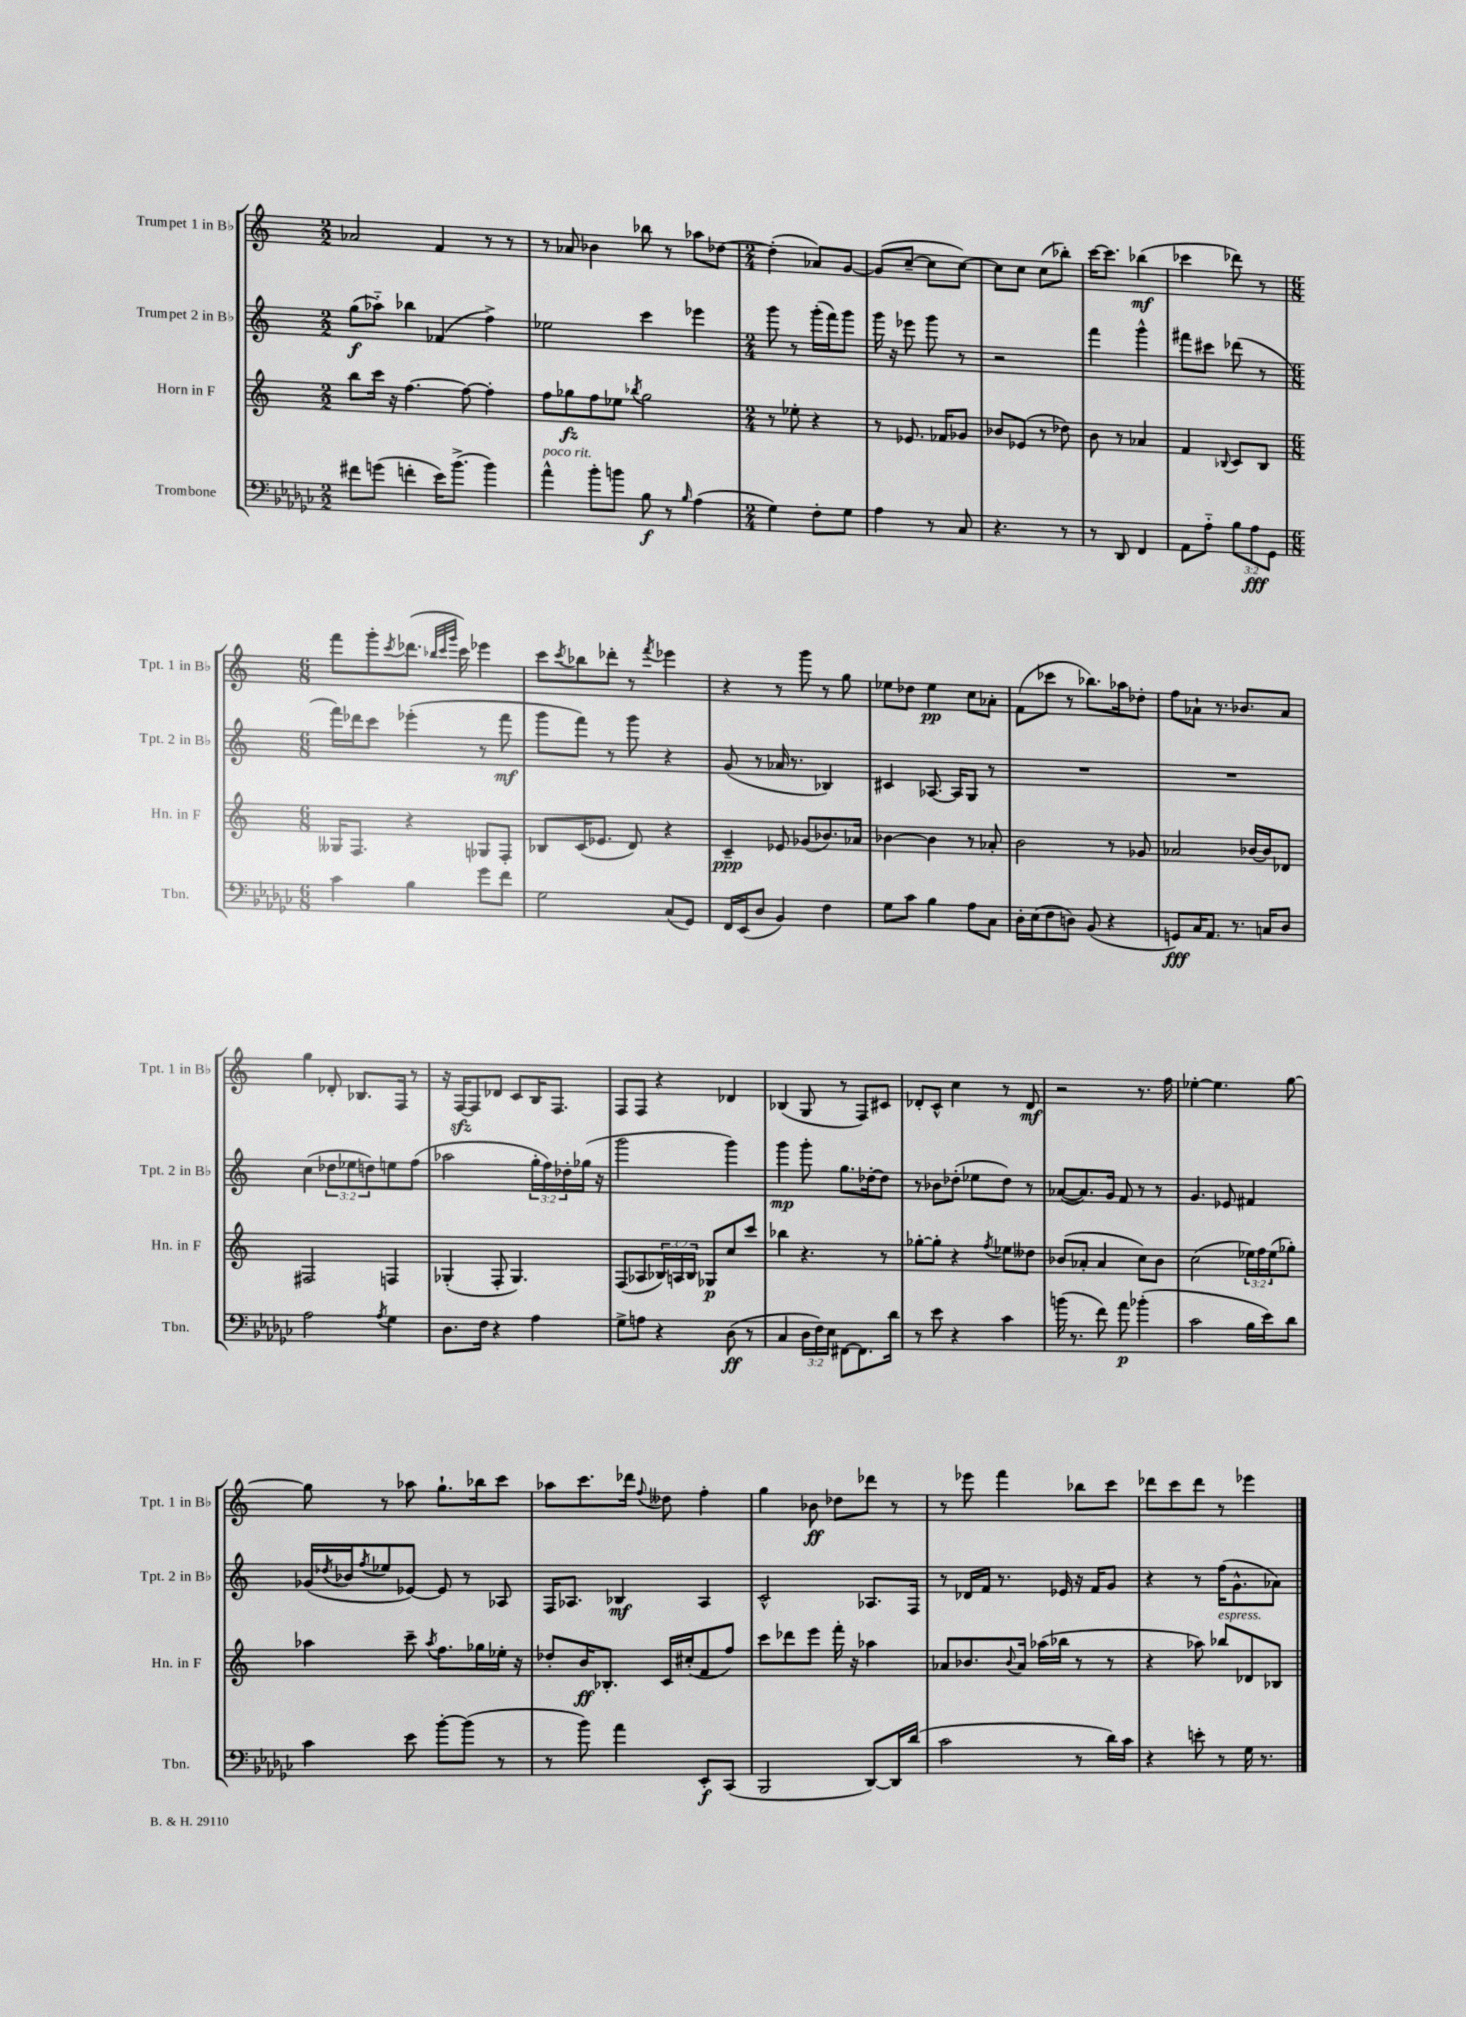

**kern	**kern	**kern	**kern
*staff4	*staff3	*staff2	*staff1
*clefF4	*clefG2	*clefG2	*clefG2
*k[b-e-a-d-g-c-]	*k[]	*k[]	*k[]
*M2/2	*M2/2	*M2/2	*M2/2
8f#	8bb	(8gg	2a-
(8g	16ccc	8aa-'~)	.
.	16r	.	.
4f'	[4.ff	4bb-	.
16e-)	.	(4f-	4f
(8.b-^	.	.	.
.	8ff_	.	.
4b-)	4ff']	4ff^)	8r
.	.	.	8r
=	=	=	=
4a-^^	8ff	2ee-	8r
.	8gg-	.	8a-
8b-'	8ff	.	4b-
8b	8ee-	.	.
.	8qbb-	.	.
8B-	2gg-	4ccc	8bb-
8r	.	.	8r
16qqB-	.	.	.
(4A-	.	4eee-	8aa-
.	.	.	[8dd-
=	=	=	=
*M2/4	*M2/4	*M2/4	*M2/4
4G-)	8r	8ggg	(4dd-']
.	8ee-'	8r	.
8F'	4r	(16ggg'	8a-)
.	.	16fff)	.
8G-	.	8ggg	[8g
=	=	=	=
4A-	8r	16ggg	(8g]
.	.	16r	.
.	8.e-	8eee-	[8cc~
8r	.	8ggg	8cc]
.	16f-	.	.
8C-	8g-	8r	[8cc)
=	=	=	=
4.r	8b-	2r	8cc]
.	(8e-	.	8cc
.	8r	.	(8cc
8r	8dd-)	.	8bb-')
=	=	=	=
8r	8b	4fff	[16ccc
.	.	.	8.ccc]
8DD-	8r	.	.
4FF	4a-	4ggg^^	(4bb-
=	=	=	=
8AA-	4f	8fff#	4ccc-
8A-'~	.	8ccc#	.
.	8qqB-	.	.
12B-	8c	(8ddd-	8ddd-)
12A-	.	.	.
.	8B-	8r	8r
12GG-	.	.	.
=	=	=	=
*M6/8	*M6/8	*M6/8	*M6/8
4c-	16G--	16fff)	8fff
.	8.F	16ddd-	.
.	.	8ccc	8ggg'
.	.	.	8qccc
4B-	4r	(4eee-'	(8.ddd-
.	.	.	32qqbb-
.	.	.	32qqccc
.	.	.	32qqggg
.	.	.	16ccc)
8g-	8G-	8r	4eee-
8f	8F'	8fff	.
=	=	=	=
2G-	8B-	8ggg	8ccc
.	.	.	8qccc
.	(16c	8fff)	8bb-
.	8.e-	.	.
.	.	8r	8ddd-'
.	8d)	8ggg	8r
.	.	.	8qfff
(8C-	4r	4r	4eee-
8GG-)	.	.	.
=	=	=	=
16FF	4c~	(8g	4r
(16EE-	.	.	.
8D-	.	8r	.
4BB-)	8e-	16a-	8r
.	.	8.r	.
.	(8g-	.	8ggg
4F	8.b-)	4B-)	8r
.	.	.	8gg
.	16a-	.	.
=	=	=	=
8G-	[4b-	4c#	8ee-
8c-	.	.	8dd-
4B-	4b-]	[8.A-	4ee-
.	.	16A-]	.
8A-	8r	8G	8cc
8C-	8a-'	8r	8a-'
=	=	=	=
16D-'	2b	2.r	(8f
(16E-	.	.	.
8F	.	.	8ccc-
8D)	.	.	8r
(8BB-	.	.	8.bb-)
4r	8r	.	.
.	.	.	16aa-
.	8g-	.	8dd-'
=	=	=	=
8GG)	2a-	2.r	8ff
16C-	.	.	8a-`
8.AA-	.	.	.
.	.	.	8.r
8.r	.	.	.
.	.	.	8.b-
.	[16b-	.	.
16C	16b-]	.	.
8D-	8d-	.	8a-
=	=	=	=
2A-	2F#	(4cc	4gg
.	.	12dd-	8d-'
.	.	12ee-	.
.	.	.	8.B-
.	.	12dd)	.
8qA-	.	.	.
4G-	4F	8ee	.
.	.	.	16F
.	.	(8ff	8r
=	=	=	=
8.D-	(4G-'	2aa-	16r
.	.	.	[16F
.	.	.	8F]
16F	.	.	.
4r	8F'	.	8d-
.	4.G-)	.	8c
4A-	.	24gg'	16B
.	.	24ff)	.
.	.	.	8.F
.	.	24dd-'	.
.	.	(16gg-	.
.	.	16r	.
=	=	=	=
8G-^	(8F	2ggg	8F
8A	8A-	.	8F
4r	24B-)	.	4r
.	24A	.	.
.	24B-	.	.
.	8G-	.	.
(8D-	8cc	4ggg)	4d-
8r	8ccc	.	.
=	=	=	=
4C-	4bb-	4ggg	(4B-
24D-	4.r	8ggg'	8G
24F)	.	.	.
24E-	.	.	.
[8FF#	.	8.gg	8r
8.FF#]	.	.	8F)
.	.	[16dd-'	.
.	8r	8dd-]	8c#
16d-	.	.	.
=	=	=	=
8r	[8gg-'	8r	8d-'
8e-	8gg-']	8b-	8c^^
4r	4r	(8dd-'	4cc
.	.	8ee-	.
.	8qff	.	.
4c-	8ee-	8dd-)	8r
.	8dd--	8r	8d-
=	=	=	=
(16b	(8b-	([8a-	2r
8.r	.	.	.
.	8a-'	8.a-])	.
8f)	4a-	.	.
.	.	16g	.
8a-	.	8f	.
(4b-'	8cc)	8r	8.r
.	8b-	8r	.
.	.	.	16ff
=	=	=	=
2c-	(2cc	4.g	[4ee-'
.	.	.	4.ee-]
.	.	8e-	.
16B-	24ee-)	4f#	.
.	24ff	.	.
16e-)	.	.	.
.	(24ee-	.	.
8d-	8gg-')	.	[8gg
=	=	=	=
4c-	4aa-	(16g-	8gg]
.	.	8qdd-	.
.	.	16b-	.
.	.	8qff	.
.	.	8ee-	8r
8e-	8ccc~	[8e-)	8aa-
.	8qaa-	.	.
[8b-'	8.ff	8e-]	8.gg`
(8b-]	.	8r	.
.	16gg-	.	16bb-
8r	16ee-'	8A-	8ccc
.	16r	.	.
=	=	=	=
8r	8dd-'	16F	8aa-
.	.	8.A-	.
8b-)	16b	.	8.ccc
.	8.B-'	.	.
4a-	.	4B-	.
.	.	.	16ddd-
.	.	.	8qqff
.	16c	.	8dd--
.	(16cc#'	.	.
8EE-'	8f	4A-	4ff'
(8CC-	8ff)	.	.
=	=	=	=
2BBB-	8ccc	2c^^	4gg
.	8ddd-	.	.
.	8eee	.	8b-
.	16fff'	.	8dd-
.	16r	.	.
[8DD-)	4aa-	8.A-	8ddd-
16DD-]	.	.	8r
(16d-	.	16F	.
=	=	=	=
2c-	8a-	8r	8r
.	8.b-	16d-	8eee-
.	.	16f	.
.	.	8.r	4fff
.	8qqb-	.	.
.	16a-	.	.
.	(16aa-	.	.
.	16bb-	16e-	.
8r	8r	16r	8bb-
.	.	16f	.
16d-)	8r	8g	8ccc
16c-	.	.	.
=	=	=	=
4r	4r	4r	8ddd-
.	.	.	8ccc
8e'	8aa-)	8r	8ddd-
8r	8bb-	(16ff	8r
.	.	8.g^^	.
16G-	8d-	.	4eee-
8.r	.	.	.
.	8B-	8a-)	.
==	==	==	==
*-	*-	*-	*-
